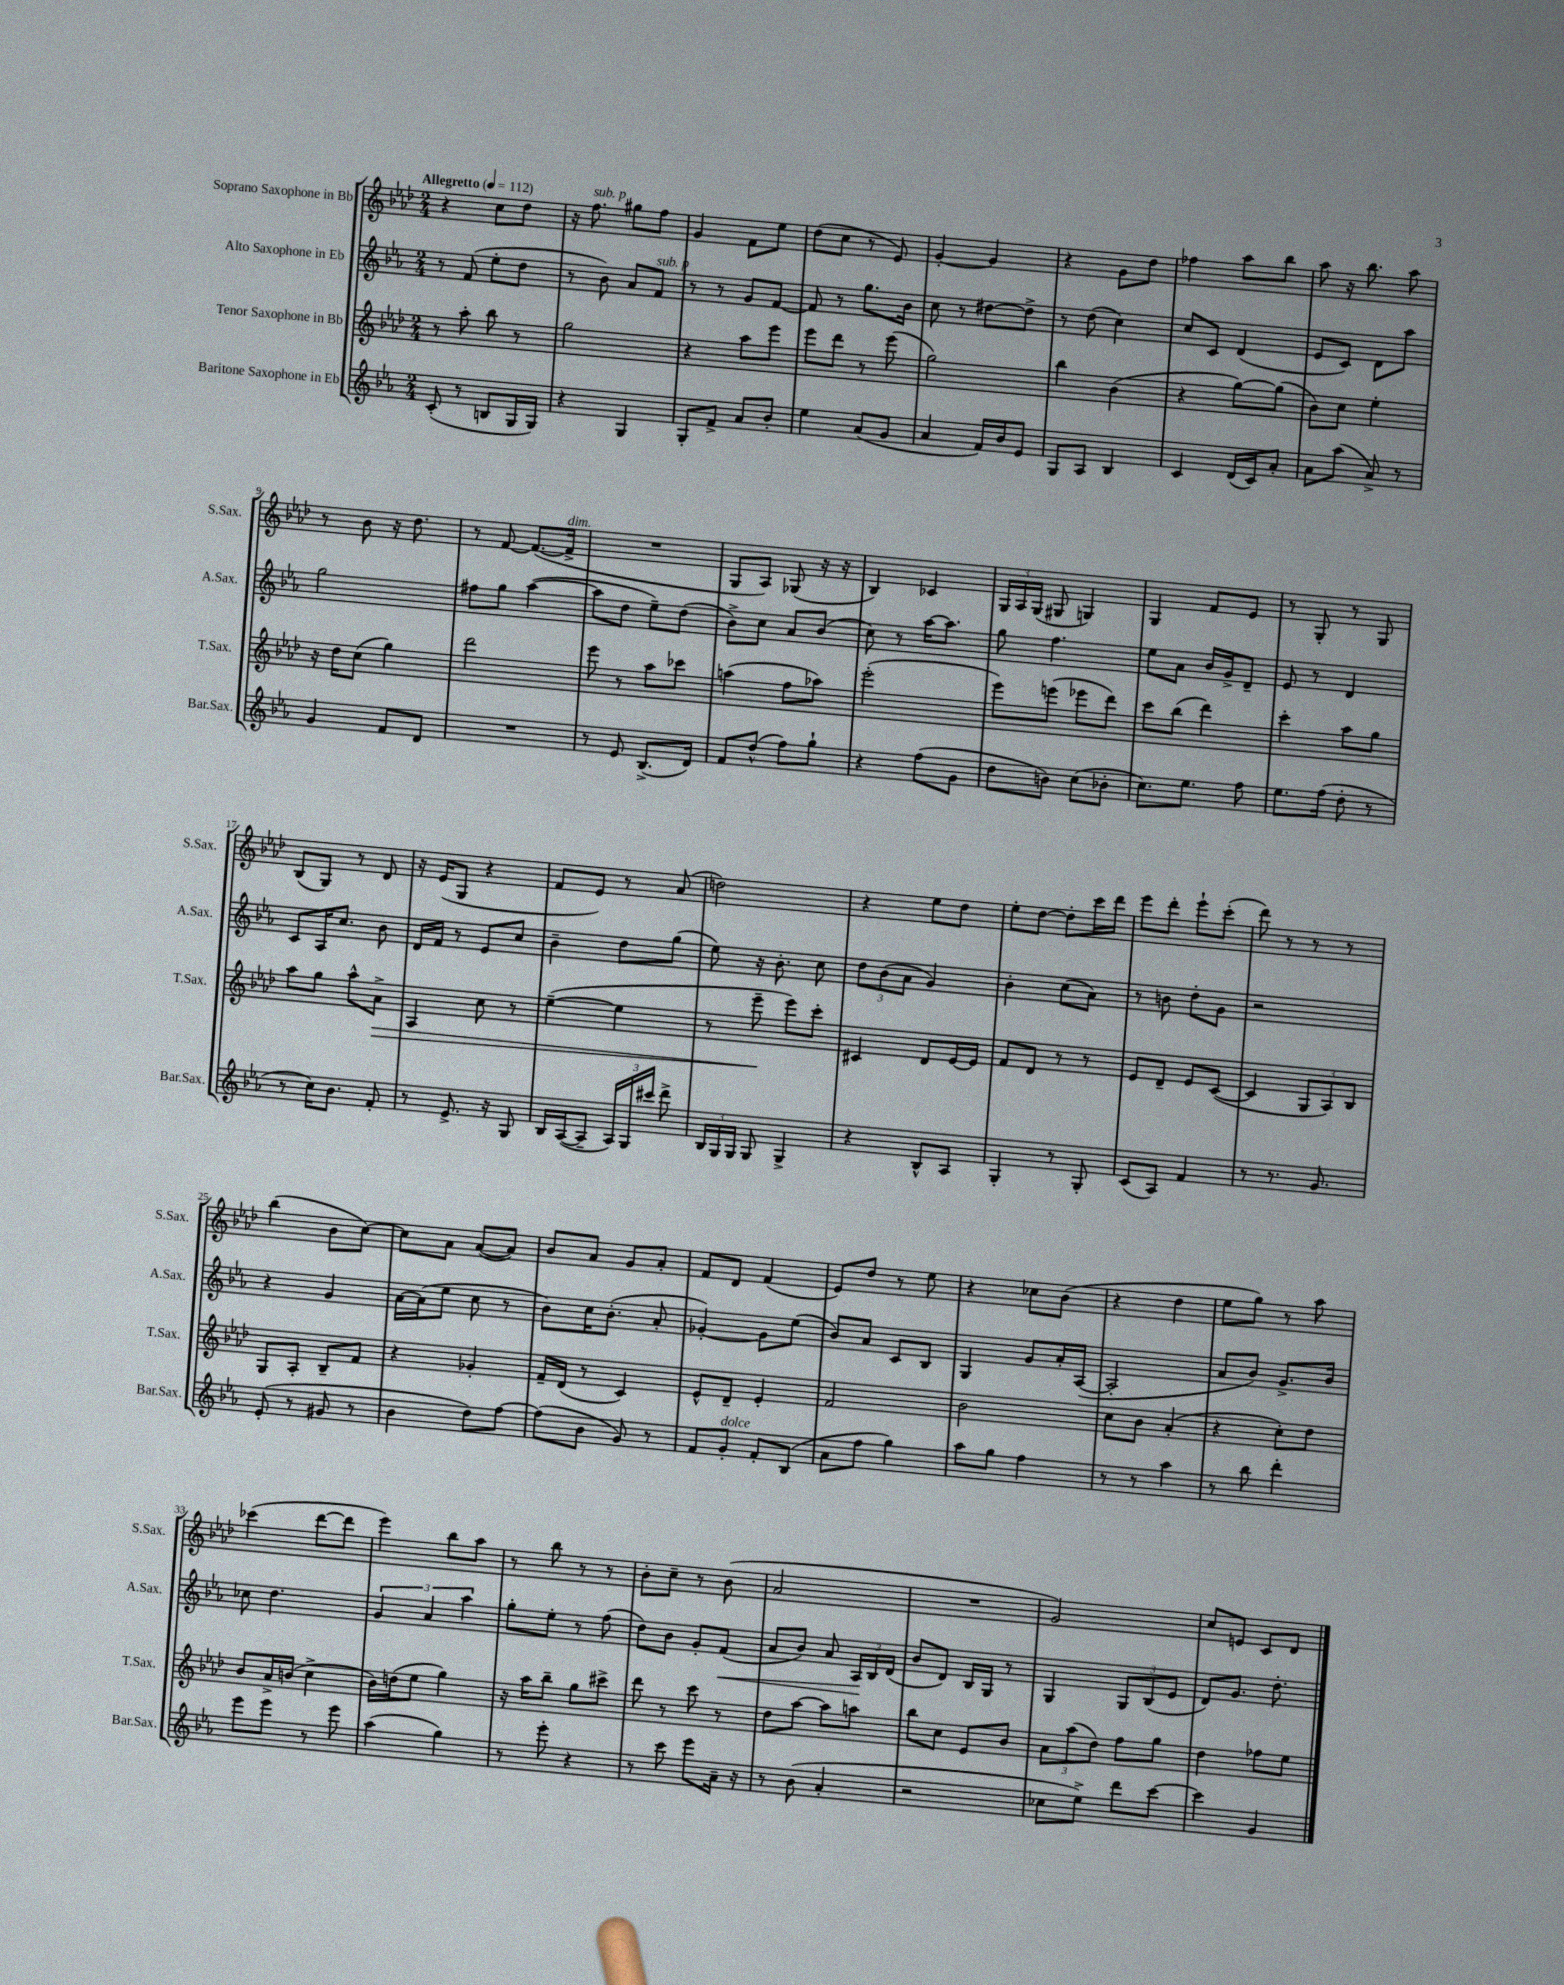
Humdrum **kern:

**kern	**kern	**dynam	**kern	**dynam	**kern
*part4	*part3	*part3	*part2	*part2	*part1
*staff4	*staff3	*staff3	*staff2	*staff2	*staff1
*I"Baritone Saxophone in Eb	*I"Tenor Saxophone in Bb	*	*I"Alto Saxophone in Eb	*	*I"Soprano Saxophone in Bb
*I'Bar.Sax.	*I'T.Sax.	*	*I'A.Sax.	*	*I'S.Sax.
*clefG2	*clefG2	*	*clefG2	*	*clefG2
*k[b-e-a-]	*k[b-e-a-d-]	*	*k[b-e-a-]	*	*k[b-e-a-d-]
*M2/4	*M2/4	*	*M2/4	*	*M2/4
*MM112	*MM112	*	*MM112	*	*MM112
=1	=1	=1	=1	=1	=1
!	!	!	!	!	!LO:TX:a:B:t=Allegretto
(8c'/	8r	.	8r	.	4r
8r	8aa-'\	.	(8f/	.	.
8Bn/L	8bb-\	.	8ee-'\L	.	8cc\L
16G/L	8r	.	8dd\J	.	8dd-\J
16G/JJ)	.	.	.	.	.
=2	=2	=2	=2	=2	=2
4r	2gg\	.	8r	.	16r
!	!	!	!	!	!LO:TX:a:i:t=sub. p
.	.	.	.	.	8.ff\
.	.	.	8b-\)	.	.
4G/	.	.	8a-/L	.	8gg#X\L
!	!	!	!LO:TX:a:i:t=sub. p	!	!
.	.	.	8f/J	.	8ff\J
=3	=3	=3	=3	=3	=3
8G'/L	4r	.	8r	.	4g/
8f^/J	.	.	8r	.	.
8a-/L	8aa-\L	.	8g/L	.	8f\L
8b-'/J	8eee-\J	.	[8f/J	.	8ee-\J
=4	=4	=4	=4	=4	=4
4ee-\	8eee-\L	.	8f/]	.	(8dd-\L
.	8ddd-\J	.	8r	.	8cc\J
(8a-/L	8r	.	8.gg\L	.	8r
8g/J	(8eee-\	.	.	.	8e-/)
.	.	.	16b-\Jk	.	.
=5	=5	=5	=5	=5	=5
4a-/	2gg\)	.	8cc\	.	[4g'/
.	.	.	8r	.	.
16f/LL)	.	.	[8dd#X\L	.	4g/]
16b-/J	.	.	.	.	.
8e-/J	.	.	8dd#^\J]	.	.
=6	=6	=6	=6	=6	=6
8G/L	4bb-\	.	8r	.	4r
8A-/J	.	.	(8dd\	.	.
4B-/	(4b-\	.	4cc\)	.	8g\L
.	.	.	.	.	8dd-\J
=7	=7	=7	=7	=7	=7
4c/	4r	.	8cc/L	.	4ff-X\
.	.	.	8c/J	.	.
(16d/LL	[8gg\L)	.	(4d/	.	8aa-\L
16c/J)	.	.	.	.	.
8a-'/J	(8gg\J]	.	.	.	8bb-\J
=8	=8	=8	=8	=8	=8
8a-\L	8b-\L)	.	8e-/L	.	8aa-\
(8aa-\J	8cc\J	.	8c/J)	.	16r
.	.	.	.	.	8.bb-\
8a-^/)	4ee-'\	.	8d\L	.	.
8r	.	.	8aa-\J	.	8aa-\
!!LO:LB:g=z
=9	=9	=9	=9	=9	=9
4g/	16r	.	2gg\	.	8r
.	16dd-\KL	.	.	.	.
.	(8cc\J	.	.	.	8b-\
8f/L	4gg\)	.	.	.	16r
.	.	.	.	.	8.dd-\
8d/J	.	.	.	.	.
=10	=10	=10	=10	=10	=10
2r	2ddd-\	.	8ff#X\L	.	8r
.	.	.	8gg\J	.	[8f/
.	.	.	([4aa-\	.	(8.f/L_
!	!	!	!	!	!LO:TX:a:i:t=dim.
.	.	.	.	.	16f^/Jk]
=11	=11	=11	=11	=11	=11
8r	8eee-\	.	8aa-\L]	.	2r
8e-/	8r	.	8dd\J	.	.
(8.B-^/L	8aa-\L	.	8ee-~\L)	.	.
.	8ccc-X\J	.	(8dd\J	.	.
16d/Jk)	.	.	.	.	.
=12	=12	=12	=12	=12	=12
8f/L	(4aan\	.	8b-^\L)	.	8G/L
(8dd^^/J	.	.	8cc\J	.	8A-/J)
8ff\L)	8ff\L	.	8a-/L	.	(8G-X/
8gg`\J	8aa-X\J)	.	(8b-/J	.	16r
.	.	.	.	.	16r
=13	=13	=13	=13	=13	=13
4r	(2eee-'\	.	8cc\)	.	4B-/)
.	.	.	8r	.	.
(8ff\L	.	.	[16aa-\KL	.	4c-X/
.	.	.	8.aa-\J]	.	.
8g\J	.	.	.	.	.
=14	=14	=14	=14	=14	=14
8dd\L	8eee-\L)	.	8gg\	.	24G/LL
.	.	.	.	.	24A-/
.	.	.	.	.	(24G/JJ
8bn\J)	(8eeen\J	.	4.ff\	.	8G#X/
(8cc\L	8eee-X\L	.	.	.	4Gn/)
8b-X'\J	8ddd-\J)	.	.	.	.
=15	=15	=15	=15	=15	=15
8.cc\L)	8ccc\L	.	8ee-\L	.	4G/
.	(8bb-\J	.	8a-\J	.	.
8.ee-\J	.	.	.	.	.
.	4ddd-\)	.	16b-/LL	.	8f/L
.	.	.	16g^/J	.	.
8ff\	.	.	8d~/J	.	8e-/J
=16	=16	=16	=16	=16	=16
8.ee-\L	4ccc'\	.	8e-/	.	8r
.	.	.	8r	.	8G'/
(16ff\Jk	.	.	.	.	.
8dd'\	8aa-\L	.	4d/	.	8r
8r	8gg\J	.	.	.	8G/
!!LO:LB:g=z
=17	=17	=17	=17	=17	=17
8r	8aa-\L	.	8c/L	.	(8B-/L
16cc\KL)	8gg\J	.	16A-/K	.	8G/J)
8.b-\J	.	.	8.cc/J	.	.
.	8aa-^^\L	.	.	.	8r
!	!	!LO:HP:b	!	!	!
8f'/	8a-^\J	>	8b-\	.	8d-/
=18	=18	=18	=18	=18	=18
8r	4A-/	.	16d/LL	.	16r
.	.	.	16f/JJ	.	(16e-/KL
8.e-^/	.	.	8r	.	8G/J
.	8cc\	.	8e-/L	.	4r
16r	.	.	.	.	.
8G/	8r	.	8cc/J	.	.
=19	=19	=19	=19	=19	=19
16B-/LL	([4ee-~\	.	4b-~\	.	8f/L
([16A-/J	.	.	.	.	.
8A-~/J]	.	.	.	.	8e-/J)
24A-/LL)	4ee-\]	.	8dd\L	.	8r
24G/	.	.	.	.	.
24ccc#X/JJ	.	.	.	.	.
8ddd^\	.	.	(8gg\J	.	(8a-/
=20	=20	=20	=20	=20	=20
24B-/LL	8r	.	8ee-\)	.	2ddn\)
24G/	.	.	.	.	.
24G/JJ	.	.	.	.	.
8G/	8eee-~\	.	16r	.	.
.	.	.	8.b-'\	.	.
4G^/	8eee-\L)	]	.	.	.
.	8ccc'\J	.	8cc\	.	.
=21	=21	=21	=21	=21	=21
4r	4c#X/	.	12dd\L	.	4r
.	.	.	(12b-\	.	.
.	.	.	12a-\J	.	.
8B-^^/L	8d-/L	.	4g/)	.	8ee-\L
8A-/J	[16e-/L	.	.	.	8dd-\J
.	16e-/JJ]	.	.	.	.
=22	=22	=22	=22	=22	=22
4G'/	8f/L	.	4b-'\	.	8ee-'\L
.	8d-/J	.	.	.	[8dd-\J
8r	8r	.	(8cc\L	.	8dd-'\L]
8G'/	8r	.	8a-\J)	.	16ccc\L
.	.	.	.	.	16ddd-\JJ
=23	=23	=23	=23	=23	=23
(8c/L	8e-/L	.	8r	.	8eee-\L
8A-/J)	8d-~/J	.	8bn\	.	8ddd-'\J
4f/	8e-/L	.	8dd'\L	.	8eee-`\L
.	([8c/J	.	8g\J	.	(8ccc'\J
=24	=24	=24	=24	=24	=24
8r	4c/]	.	2r	.	8ddd-\)
8.r	.	.	.	.	8r
.	12G/L	.	.	.	8r
8.g/	.	.	.	.	.
.	12A-/)	.	.	.	.
.	.	.	.	.	8r
.	12B-/J	.	.	.	.
!!LO:LB:g=z
=25	=25	=25	=25	=25	=25
(8e-'/	8G/L	.	4r	.	(4bb-\
8r	8A-'/J	.	.	.	.
8g#X/	8B-~/L	.	4g/	.	8b-\L
8r	8f/J	.	.	.	[8cc\J)
=26	=26	=26	=26	=26	=26
4b-\	4r	.	[16a-\LL	.	8cc\L]
.	.	.	(16a-\J]	.	.
.	.	.	8ee-\J	.	8a-\J
8dd\L)	4g-X'/	.	8cc\	.	([8a-/L
[8ff\J	.	.	8r	.	8a-/J])
=27	=27	=27	=27	=27	=27
(8ff\L]	16f~/LL	.	8b-\L)	.	8b-/L
.	(16d-/JJ	.	.	.	.
8b-\J	8r	.	16cc\K	.	8a-/J
.	.	.	(8.b-'\J	.	.
8g/)	4c/)	.	.	.	8g/L
8r	.	.	8a-'/	.	8a-'/J
=28	=28	=28	=28	=28	=28
8f/L	8e-^^/L	.	[4g-X'/)	.	8f/L
!LO:TX:a:i:t=dolce	!	!	!	!	!
8g'/J	8d-~/J	.	.	.	8d-/J
8f'/L	4e-'/	.	8g-\L]	.	(4f/
(8B-/J	.	.	(8ee-\J	.	.
=29	=29	=29	=29	=29	=29
8a-\L	2f/	.	8b-/L)	.	8e-/L)
8ff\J	.	.	8a-/J	.	8dd-/J
4gg\)	.	.	8c/L	.	8r
.	.	.	8B-/J	.	8ee-\
=30	=30	=30	=30	=30	=30
8aa-\L	2b-\	.	4G/	.	4r
8gg\J	.	.	.	.	.
4ff\	.	.	8g/L	.	8cc-X\L
.	.	.	16a-'/L	.	(8b-\J
.	.	.	([16A-/JJ	.	.
=31	=31	=31	=31	=31	=31
8r	8cc\L	.	2A-'/]	.	4r
8r	8b-\J	.	.	.	.
4aa-\	(4a-'/	.	.	.	4dd-\
=32	=32	=32	=32	=32	=32
8r	4r	.	8a-/L	.	8ee-\L
8bb-\	.	.	8b-/J)	.	8gg\J)
4ddd'\	8cc'\L)	.	8.g^/L	.	8r
.	8dd-\J	.	.	.	8aa-\
.	.	.	16b-/Jk	.	.
!!LO:LB:g=z
=33	=33	=33	=33	=33	=33
8eee-\L	8b-/L	.	8cc-X\	.	(4ccc-X\
8eee-\J	16a-^/L	.	4.dd\	.	.
.	(16bn/JJ	.	.	.	.
8r	4cc^\	.	.	.	[8ddd-\L
8eee-\	.	.	.	.	8ddd-\J]
=34	=34	=34	=34	=34	=34
(4aa-\	16b-\LL)	.	6g/	.	4eee-\)
.	(16ddn\J	.	.	.	.
.	8ee-\J	.	.	.	.
.	.	.	6a-/	.	.
4gg\)	4gg\)	.	.	.	8bb-\L
.	.	.	6aa-\	.	.
.	.	.	.	.	8aa-\J
=35	=35	=35	=35	=35	=35
8r	16r	.	8gg'\L	.	8r
.	16aa-\KL	.	.	.	.
8eee-'\	8bb-~\J	.	8ee-'\J	.	8bb-\
4r	8gg\L	.	8r	.	8r
.	8ccc#X^\J	.	(8ff\	.	8r
=36	=36	=36	=36	=36	=36
8r	8ddd-\	.	8dd\L)	.	8b-'\L
8ccc\	8r	.	8b-\J	.	8cc~\J
8eee-\L	8ccc\	.	8g'/L	.	8r
!	!	!	!	!LO:HP:b	!
16a-~\Jk	8r	.	(8f/J	<	(8b-\
16r	.	.	.	.	.
=37	=37	=37	=37	=37	=37
8r	8dd-\L	.	8a-/L	.	2a-/
(8b-\	[8aa-\J	.	8b-/J)	.	.
4a-'/	8aa-\L]	.	8a-/	.	.
.	8aan\J	.	24A-/LL	.	.
.	.	.	24B-/	[	.
.	.	.	(24d/JJ	.	.
=38	=38	=38	=38	=38	=38
2r	8bb-\L	.	8b-/L	.	2r
.	8cc\J	.	8d/J)	.	.
.	8e-/L	.	16B-/LL	.	.
.	.	.	16G/JJ	.	.
.	8b-/J	.	8r	.	.
=39	=39	=39	=39	=39	=39
8cc-X\L	12a-\L	.	4G/	.	2g/)
.	(12aa-\	.	.	.	.
8ee-^\J)	.	.	.	.	.
.	12dd-\J)	.	.	.	.
8ddd\L	8ff\L	.	12G/L	.	.
.	.	.	(12B-/	.	.
[8ccc\J	8gg\J	.	.	.	.
.	.	.	12e-/J	.	.
=40	=40	=40	=40	=40	=40
4ccc\]	4dd-\	.	8d/L)	.	8cc/L
.	.	.	8.g/J	.	8en/J
4g/	8ff-X\L	.	.	.	8c/L
.	.	.	8.dd'\	.	.
.	8ee-\J	.	.	.	8d-/J
==	==	==	==	==	==
*-	*-	*-	*-	*-	*-
